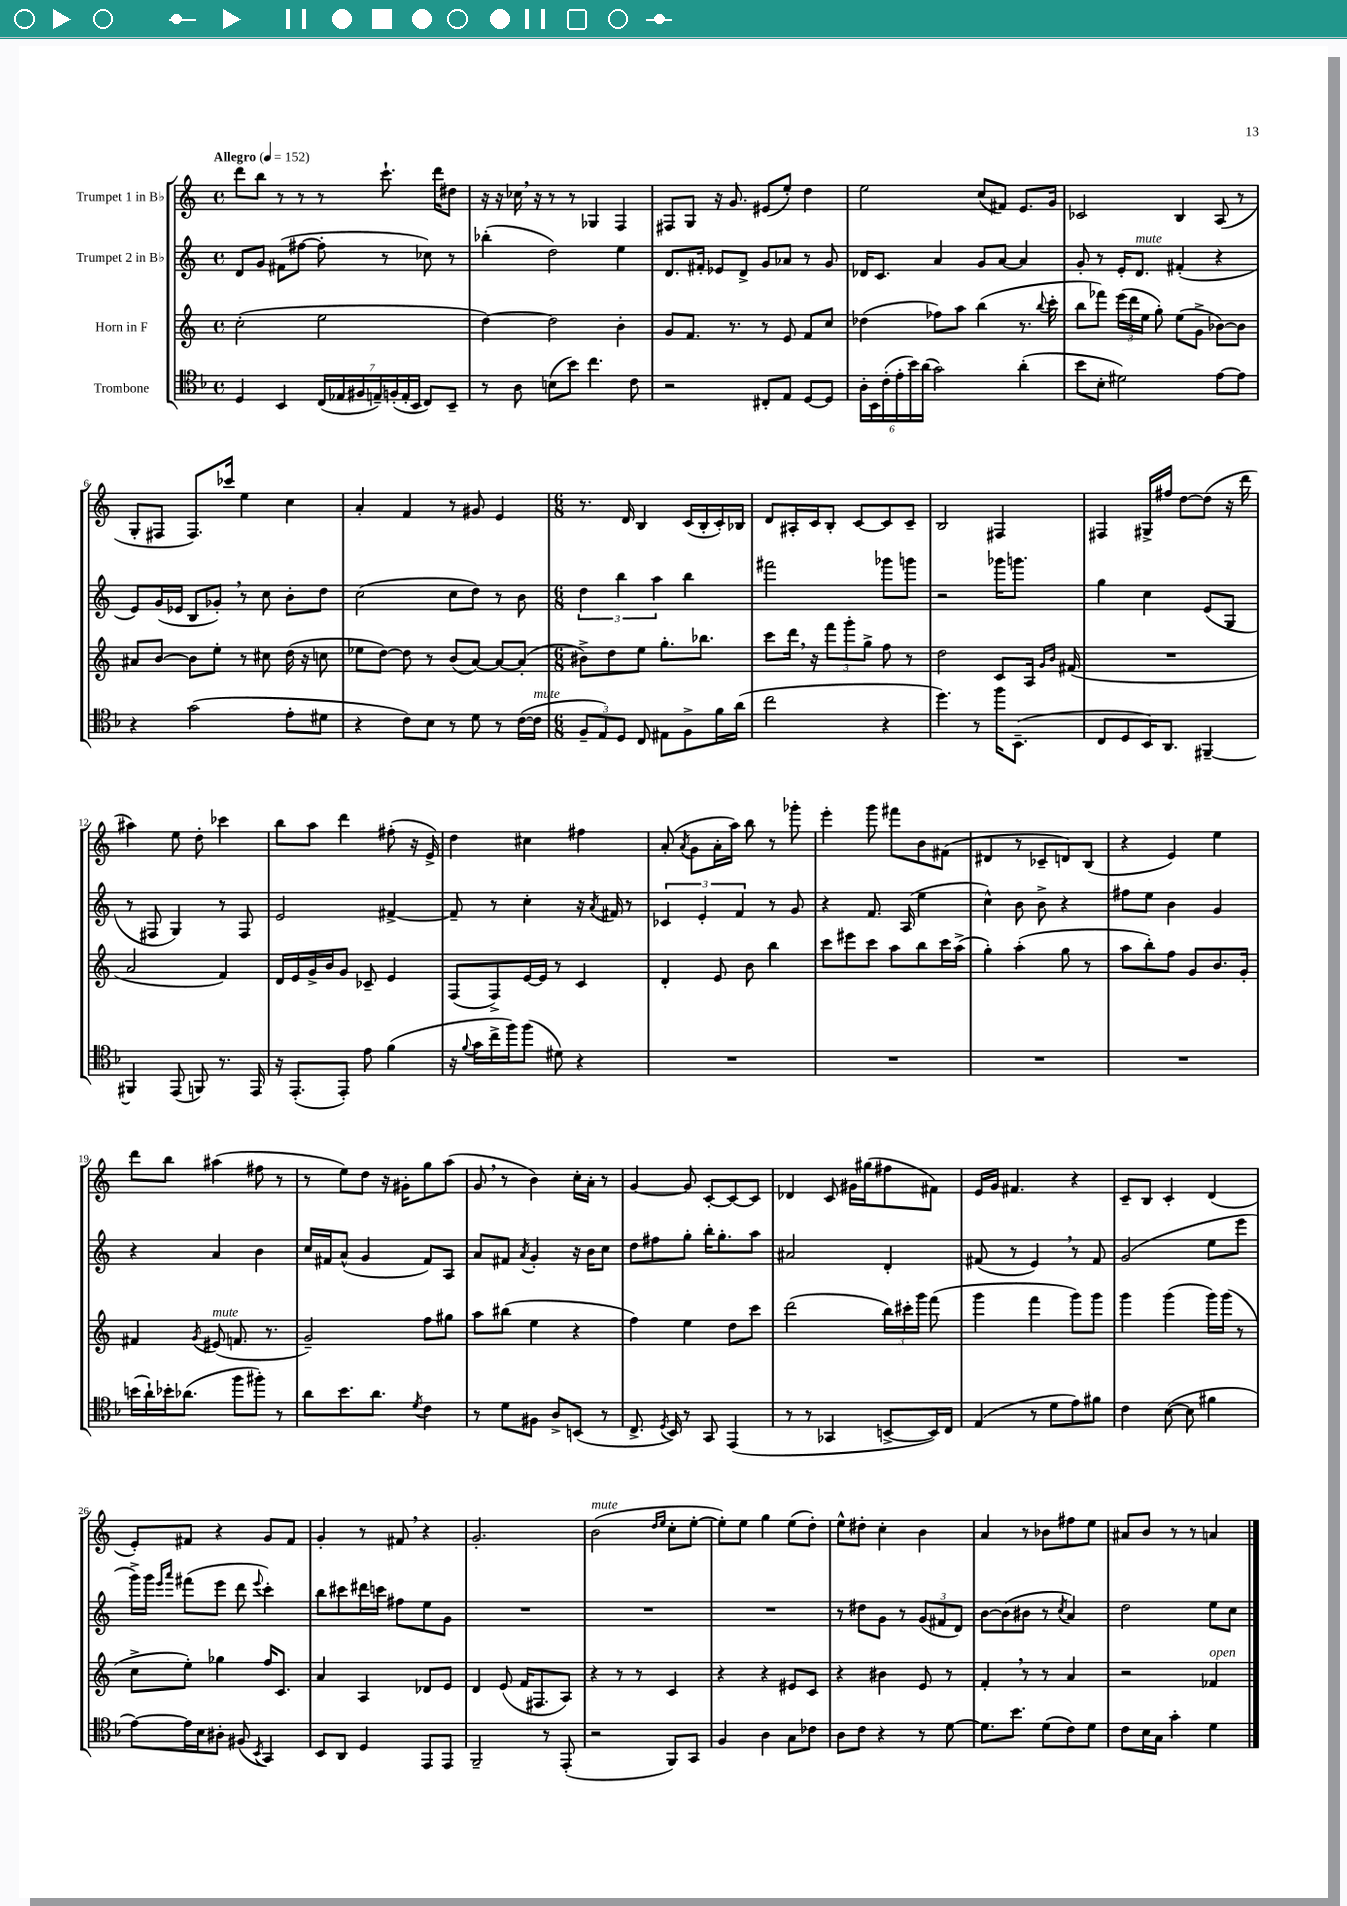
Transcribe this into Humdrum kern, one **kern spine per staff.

**kern	**kern	**kern	**kern
*staff4	*staff3	*staff2	*staff1
*clefC4	*clefG2	*clefG2	*clefG2
*k[b-]	*k[]	*k[]	*k[]
*M4/4	*M4/4	*M4/4	*M4/4
*met(c)	*met(c)	*met(c)	*met(c)
*MM152	*MM152	*MM152	*MM152
4D	(2cc'	8d	8ddd
.	.	8g	8bb
4BB-	.	(8f#	8r
.	.	[8ff#	8r
(28C	2ee	8ff#']	8r
28E-	.	.	.
28F#	.	.	.
28E~)	.	.	.
.	.	8r	8.ccc`
(28F'	.	.	.
28E'	.	.	.
28BB-	.	.	.
8C)	.	8cc-)	.
.	.	.	16ddd
8BB-~	.	8r	8dd#
=	=	=	=
8r	[4dd)	(4bb-'	16r
.	.	.	16r
8A	.	.	16cc-
.	.	.	16r
(8B	2dd]	2dd)	8r
8b-)	.	.	8r
4.cc	.	.	4G-
.	4b'	4ee	4F
8c	.	.	.
=	=	=	=
2r	8g	8.d	8F#
.	8.f	.	8G
.	.	16f#'	.
.	.	8e-	16r
.	8.r	.	8.g
.	.	8d^	.
8C#'	8r	8g	(8e#
8E	8e	8a-	8ee')
[8D	8f	8r	4dd
8D]	8cc	8g	.
=	=	=	=
24A'	(4dd-	16d-	2ee
24BB-	.	.	.
.	.	8.c	.
(24c'	.	.	.
24e'	.	.	.
24b-)	.	.	.
(24a	.	.	.
2g)	8ff-)	4a	.
.	8aa	.	.
.	(4bb	8g	(8cc
.	.	[8a	8f#)
(4a'	8.r	4a]	8.e
.	8qqbb	.	.
.	16ccc'	.	16g
=	=	=	=
8b-	8bb	8g'	2c-
8B-'	8fff-)	8r	.
2d#)	(24eee	16e'	.
.	24ddd	.	.
.	.	8.d	.
.	24ee	.	.
.	8gg')	.	.
.	(8ee	(4f#'	4B
.	8g^	.	.
[8e	[8b-)	4r	(8A
8e]	8b-]	.	8r
=	=	=	=
4r	8a#	8e)	8G'
.	[8b	(16g	8F#
.	.	16e-	.
(2g	8b]	8B	8.F#)
.	8ee'	8g-')	.
.	.	.	16ccc-
.	8r	8r	4ee
.	8cc#	8cc	.
8e'	(16dd	8b'	4cc
.	16r	.	.
8d#	8cc	8dd	.
=	=	=	=
4r	8ee-	(2cc	4a'
.	[8dd)	.	.
8c)	8dd]	.	4f
8B-	8r	.	.
8r	(8b	8cc	8r
8d	[8a)	8dd)	8g#
8r	8a_	8r	4e
([16c	(8a']	8b	.
16c]	.	.	.
=	=	=	=
*M6/8	*M6/8	*M6/8	*M6/8
12F~	8b#^)	6dd	8.r
12E)	.	.	.
.	8dd	.	.
12D	.	6bb	.
.	.	.	16d
8C	8ee	.	4B
.	.	6aa	.
8E#	8.gg'	.	.
8F^	.	4bb	(16c
.	8.bb-	.	16B'
16f	.	.	16c')
(16a	.	.	16B-
=	=	=	=
2cc	8ccc	2fff#	8d
.	16ddd	.	16A#'
.	16r	.	16c
.	12fff	.	8B'
.	12ggg'	.	.
.	.	.	[8c
.	12gg^	.	.
4r	8ff	8ggg-	8c]
.	8r	8ggg	8c~
=	=	=	=
4.dd)	2dd	2r	2B
8r	.	.	.
16ff	8c	16ggg-	4F#
(8.BB-~	.	8.ggg	.
.	16A	.	.
.	16qqg	.	.
.	16qqb	.	.
.	(16f#	.	.
=	=	=	=
8C	2.r	4gg	4F#
8D	.	.	.
16BB-)	.	4cc	16G#^
8.AA	.	.	16ff#
.	.	.	[8dd
[4FF#~	.	(8e	(8dd]
.	.	8G	16r
.	.	.	16ddd
=	=	=	=
4FF#]	2a	8r	4aa#)
.	.	8F#	.
(8EE	.	4G)	8ee
8FF)	.	.	8dd'
8.r	4f)	8r	4ccc-
.	.	8F#	.
16EE	.	.	.
=	=	=	=
16r	16d	2e	8bb
(8.EE'	16e	.	.
.	16g^	.	8aa
.	16b	.	.
8EE')	8g	.	4ddd
8e	8c-~	.	.
(4f	4e	[4f#^	(8ff#'
.	.	.	16r
.	.	.	16e^)
=	=	=	=
16r	(8F	8f#~]	4dd
8qqf	.	.	.
16g	.	.	.
16cc^	8F^)	8r	.
16ff)	.	.	.
(8ff	[16e	4cc'	4cc#
.	16e]	.	.
8d#)	8r	.	.
4r	4c	16r	4ff#
.	.	8qa	.
.	.	16f#	.
.	.	8r	.
=	=	=	=
2.r	4d'	6c-	(8a'
.	.	.	8qa
.	.	.	8g
.	.	6e'	.
.	8e	.	16a'
.	.	.	16aa)
.	.	6f	.
.	8b	.	8bb
.	4bb	8r	8r
.	.	8g	8ggg-'
=	=	=	=
2.r	8ccc	4r	4eee'
.	8eee#	.	.
.	8ccc	8.f	8ggg
.	8aa	.	8fff#
.	.	(16A	.
.	8bb	4ee	8b
.	16ccc	.	(8f#
.	(16aa^	.	.
=	=	=	=
2.r	4gg')	4cc^^)	4d#
.	(4aa'	8b	8r
.	.	8b^	8c-~
.	8gg	4r	8d)
.	8r	.	(8B
=	=	=	=
2.r	8aa	8ff#	4r
.	8bb')	8ee	.
.	8ff	4b	4e)
.	8g	.	.
.	8.b	4g	4ee
.	16g'	.	.
=	=	=	=
(16b	4f#	4r	8ddd
16a`)	.	.	.
16b-'	.	.	8bb
(8.a-	.	.	.
.	8qg	.	.
.	(8e#	4a	(4aa#
8ff	8.f	.	.
8ff#')	.	4b	8ff#
.	8.r	.	.
8r	.	.	8r
=	=	=	=
8a	2g~)	16cc	8r
.	.	16f#	.
8.b-	.	(8a^^	8ee)
.	.	4g	8dd
8.a	.	.	.
.	.	.	16r
.	.	.	16g#'
8qd	.	.	.
4c	8ff	8f#)	8gg
.	8gg#	8A	(8aa
=	=	=	=
8r	8aa	8a	8g
8d	(8bb#	8f#	8r
.	.	8qa	.
8F#	4ee	4g'	4b)
8A^	.	.	.
(8BB	4r	16r	16cc'
.	.	16b	16a'
8r	.	8cc	8r
=	=	=	=
8.C^	4ff)	8dd	[4g
.	.	8ff#	.
8qD	.	.	.
16BB-)	.	.	.
8r	4ee	8gg'	8g]
8GG	.	16bb'	[8c'
.	.	8.gg'	.
(4EE	8dd	.	8c_
.	8ccc	8aa	8c]
=	=	=	=
8r	(2ddd	2a#	4d-
8r	.	.	.
4GG-	.	.	8c
.	.	.	16g#
.	.	.	(16gg#
[8BB^	24bb)	4d'	8ff#
.	24ccc#'	.	.
.	24ggg	.	.
16BB])	(8fff	.	8f#)
16C	.	.	.
=	=	=	=
(4E	4ggg	(8f#	16e
.	.	.	16g
.	.	8r	4.f#
8r	4fff	4e)	.
8d	.	.	.
8e)	8ggg)	8r	4r
8f#	8ggg	8f#	.
=	=	=	=
4c	4ggg	(2g	8c~
.	.	.	8B
([8B-	(4ggg	.	4c'
8B-]	.	.	.
4f#	16ggg)	8ee	(4d
.	(16ggg	.	.
.	8r	8eee	.
=	=	=	=
[8e)	8cc^	16ggg^)	8e')
.	.	16ggg	.
.	.	16qqeee	.
.	.	16qqaaa	.
16e]	8ee')	(8fff#	8f#
16B-	.	.	.
8A#'	4gg-	8eee	4r
(8F#	.	8ddd	.
8qBB-	.	8qqeee	.
4GG)	16ff	4ccc')	8g
.	8.c	.	.
.	.	.	8f#
=	=	=	=
8BB-	4a	8bb	4g'
8AA	.	8ccc#	.
4D	4A	16ddd#	8r
.	.	16ccc	.
.	.	8ff#	8f#
8EE	8d-	8ee	4r
8EE	8e	8g	.
=	=	=	=
2FF~	4d	2.r	2.g'
.	(8e	.	.
.	16f	.	.
.	8.F#	.	.
8r	.	.	.
(8EE'	8A)	.	.
=	=	=	=
2r	4r	2.r	(2b
.	8r	.	.
.	8r	.	.
.	.	.	16qqdd
.	.	.	16qqee
8FF)	4c	.	8cc'
8GG	.	.	[8ee'
=	=	=	=
4F	4r	2.r	8ee'])
.	.	.	8ee
4A	4r	.	4gg
8G	8e#	.	(8ee
8c-	8c	.	8dd')
=	=	=	=
8A	4r	8r	8ee^^
8c	.	8dd#	8dd#'
4r	4b#	8g	4cc'
.	.	8r	.
8r	8e	(12g	4b
.	.	12f#	.
[8d	8r	.	.
.	.	12d)	.
=	=	=	=
8.d]	4f'	[8b	4a
.	.	(8b]	.
8.b-	.	.	.
.	8r	8b#	8r
(8d	8r	8r	8b-
.	.	8qcc	.
8c)	4a	4a)	8ff#
8d	.	.	8ee
=	=	=	=
8c	2r	2dd	8a#
16B-	.	.	8b
16G	.	.	.
4g'	.	.	8r
.	.	.	8r
4d	4f-	8ee	4a
.	.	8cc	.
==	==	==	==
*-	*-	*-	*-
